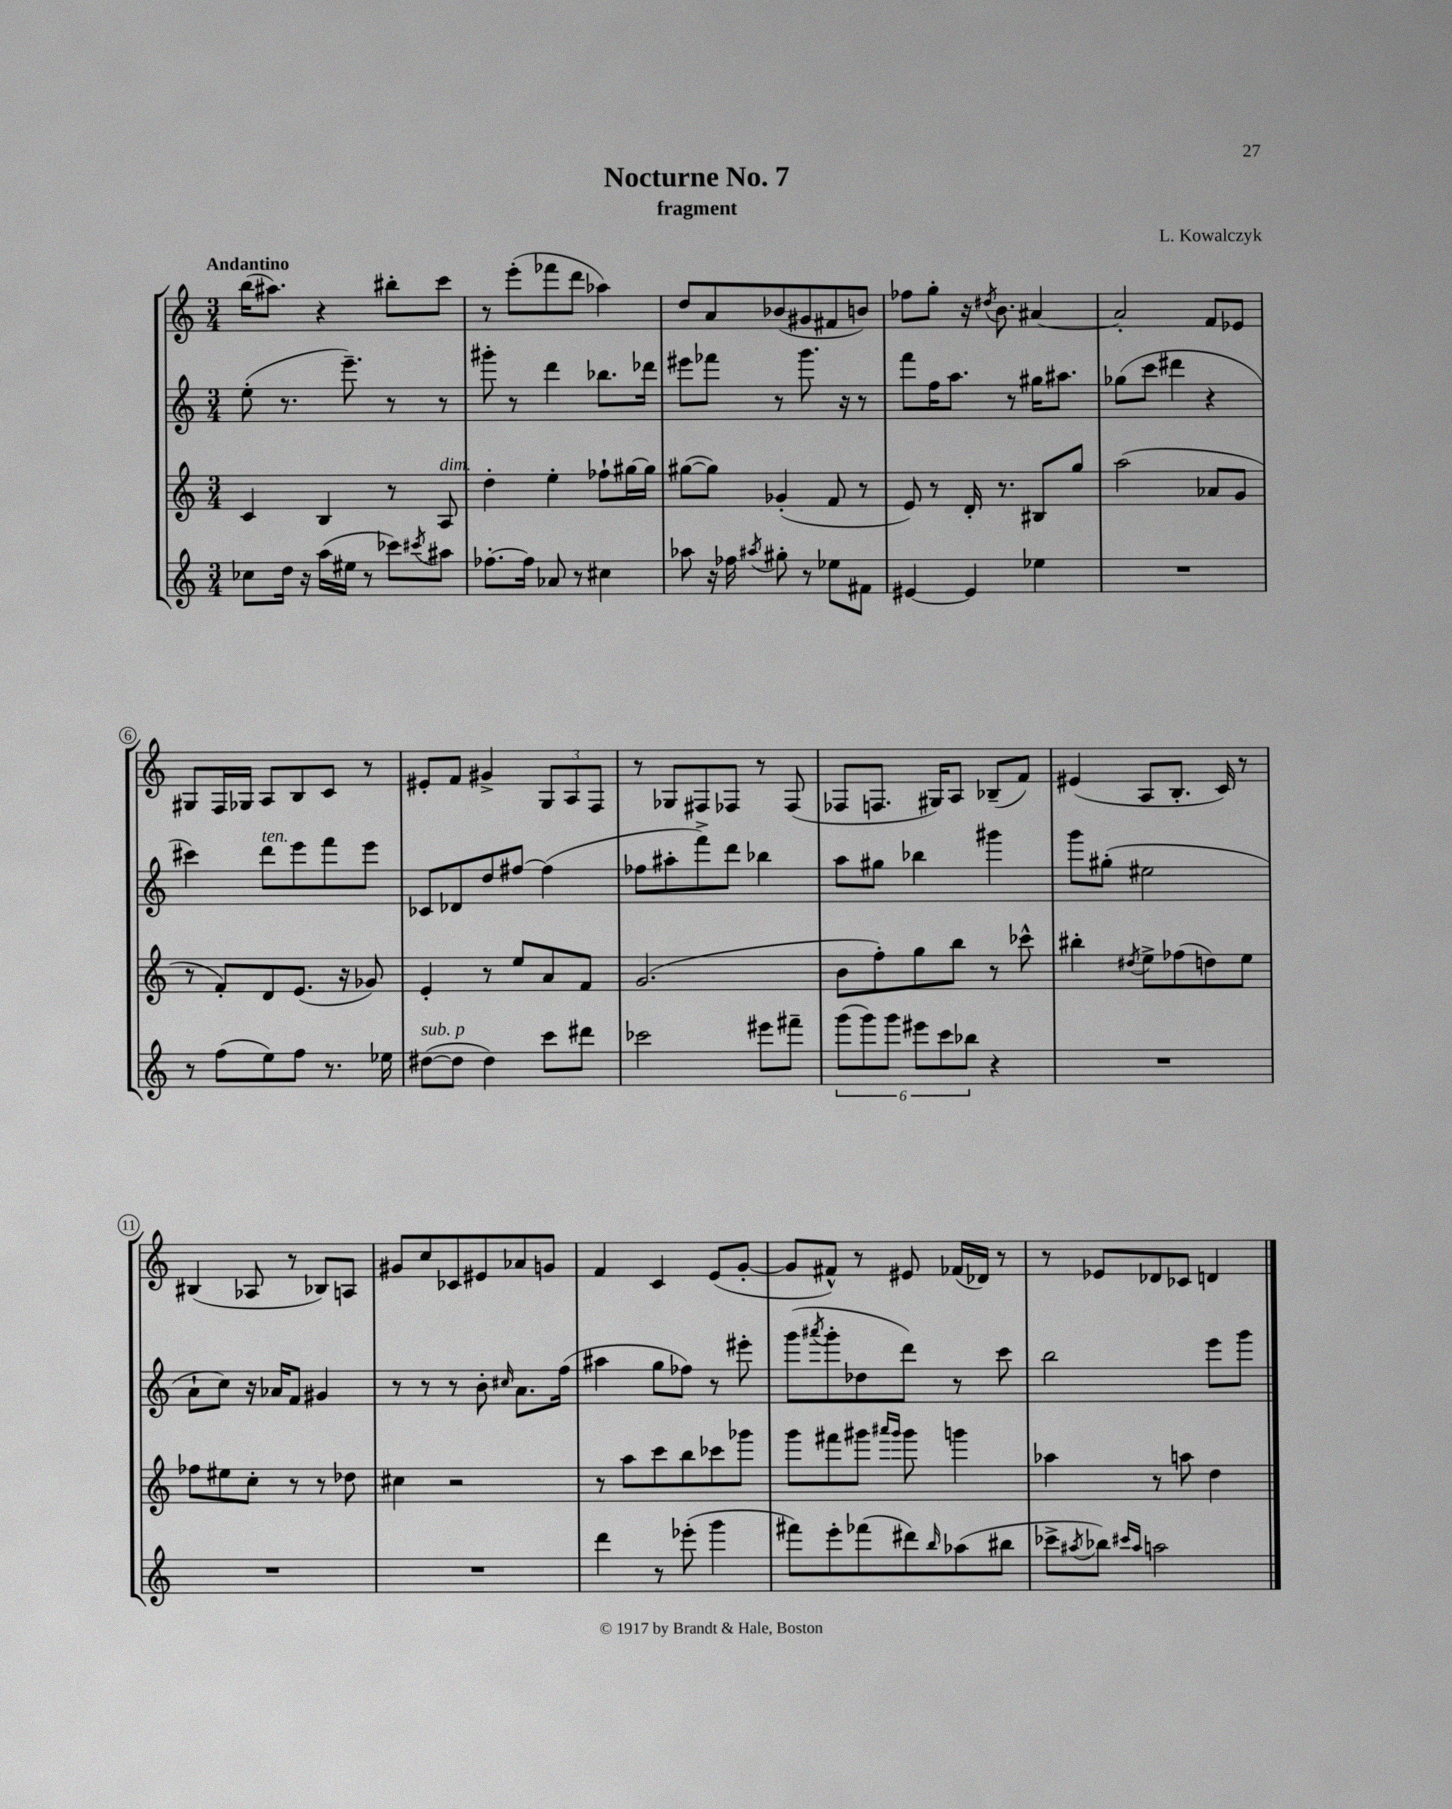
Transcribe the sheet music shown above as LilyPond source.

\header { title = "Nocturne No. 7" composer = "L. Kowalczyk" subtitle = "fragment" }
<<
\new StaffGroup <<
\new Staff = "s0" {
    \clef treble \key c \major \numericTimeSignature \time 3/4 \tempo "Andantino"
    b''16( ais''8.) r4 bis''8-. c'''8 |
    r8 e'''8-.( fes'''8 d'''8 aes''4) |
    d''8 a'8 bes'8( gis'8 fis'8 b'8) |
    fes''8 g''8-. r16 \acciaccatura { dis''8 } b'8. ais'4~ |
    ais'2-. f'8 ees'8 |
    gis8 f16 ges16 a8 b8 c'8 r8 |
    eis'8-. f'8 gis'4-> \tuplet 3/2 { g8 a8 f8 } |
    r8 ges8 fis8 fes8 r8 fes8( |
    fes8 f8. gis16) a8 bes8--( f'8) |
    eis'4( a8 b8.-. c'16) r8 |
    bis4( aes8 r8 bes8) a8 |
    gis'8 c''8 ces'8 eis'8 aes'8 g'8 |
    f'4 c'4 e'8( g'8~-. |
    g'8 fis'8-^) r8 eis'8 fes'16( des'16) r8 |
    r8 ees'8 des'8 ces'8 d'4 \bar "|." |
}
\new Staff = "s1" {
    \clef treble \key c \major \numericTimeSignature \time 3/4
    e''8-.( r8. e'''8.--) r8 r8 |
    gis'''8-. r8 d'''4 bes''8. des'''16 |
    eis'''8 fes'''8 r8 g'''8. r16 r8 |
    f'''8 f''16 a''8. r8 gis''16 ais''8. |
    ges''8( c'''8 dis'''4 r4 |
    cis'''4) d'''8^\markup { \italic "ten." } e'''8 f'''8 e'''8 |
    ces'8 des'8 d''8 fis''8~ fis''4( |
    fes''8 ais''8-. f'''8->) d'''8 bes''4 |
    a''8 gis''8 bes''4 gis'''4 |
    g'''8 gis''8-.( eis''2 |
    a'8-! c''8) r16 aes'16 f'8 gis'4 |
    r8 r8 r8 b'8-. \grace { cis''16 } a'8. f''16( |
    ais''4 g''8 fes''8) r8 eis'''8-. |
    g'''8( \acciaccatura { ais'''8 } g'''8-. des''8 d'''8) r8 c'''8 |
    b''2 e'''8 g'''8 \bar "|." |
}
\new Staff = "s2" {
    \clef treble \key c \major \numericTimeSignature \time 3/4
    c'4 b4 r8 a8^\markup { \italic "dim." } |
    d''4-. e''4-. fes''8-! gis''16~ gis''16 |
    gis''8~( gis''8) ges'4-.( f'8 r8 |
    e'8) r8 d'16-. r8. bis8 g''8 |
    a''2( aes'8 g'8 |
    r8 f'8-.) d'8 e'8.( r16 ges'8) |
    e'4-. r8 e''8 a'8 f'8 |
    g'2.( |
    b'8 f''8-.) g''8 b''8 r8 ces'''8-^ |
    bis''4-. \acciaccatura { dis''8 } e''8-> fes''8( d''8) e''8 |
    fes''8 eis''8 c''8-. r8 r8 des''8 |
    cis''4 r2 |
    r8 a''8 c'''8 b''8 ces'''8 ges'''8 |
    g'''8 fis'''8 gis'''8 \grace { ais'''16 gis'''16 } gis'''8 g'''4 |
    aes''4 r8 a''8 d''4 \bar "|." |
}
\new Staff = "s3" {
    \clef treble \key c \major \numericTimeSignature \time 3/4
    ces''8 d''16 r16 a''16( eis''16 r8 ces'''8) \acciaccatura { cis'''8 } ais''8 |
    fes''8.~-. fes''16 aes'8 r8 cis''4 |
    aes''8 r16 fes''16 \acciaccatura { ais''8 } gis''8-. r8 ees''8 fis'8 |
    eis'4~ eis'4 ees''4 |
    R2. |
    r8 f''8( e''8) f''8 r8. ees''16 |
    dis''8~^\markup { \italic "sub. p" }( dis''8 dis''4) c'''8 dis'''8 |
    ces'''2 eis'''8 fis'''8-- |
    \tuplet 6/4 { g'''8( g'''8) g'''8 eis'''8 c'''8 bes''8 } r4 |
    R2. |
    R2. |
    R2. |
    d'''4 r8 ees'''8-.( g'''4 |
    fis'''8) e'''8-. fes'''8( dis'''8) \grace { b''16 } aes''8( bis''8 |
    ces'''8-> \acciaccatura { ais''8 } bes''8) \grace { cis'''16 ais''16 } a''2 \bar "|." |
}
>>
>>
\layout { \context { \Score \override BarNumber.stencil = #(make-stencil-circler 0.1 0.3 ly:text-interface::print) } }
